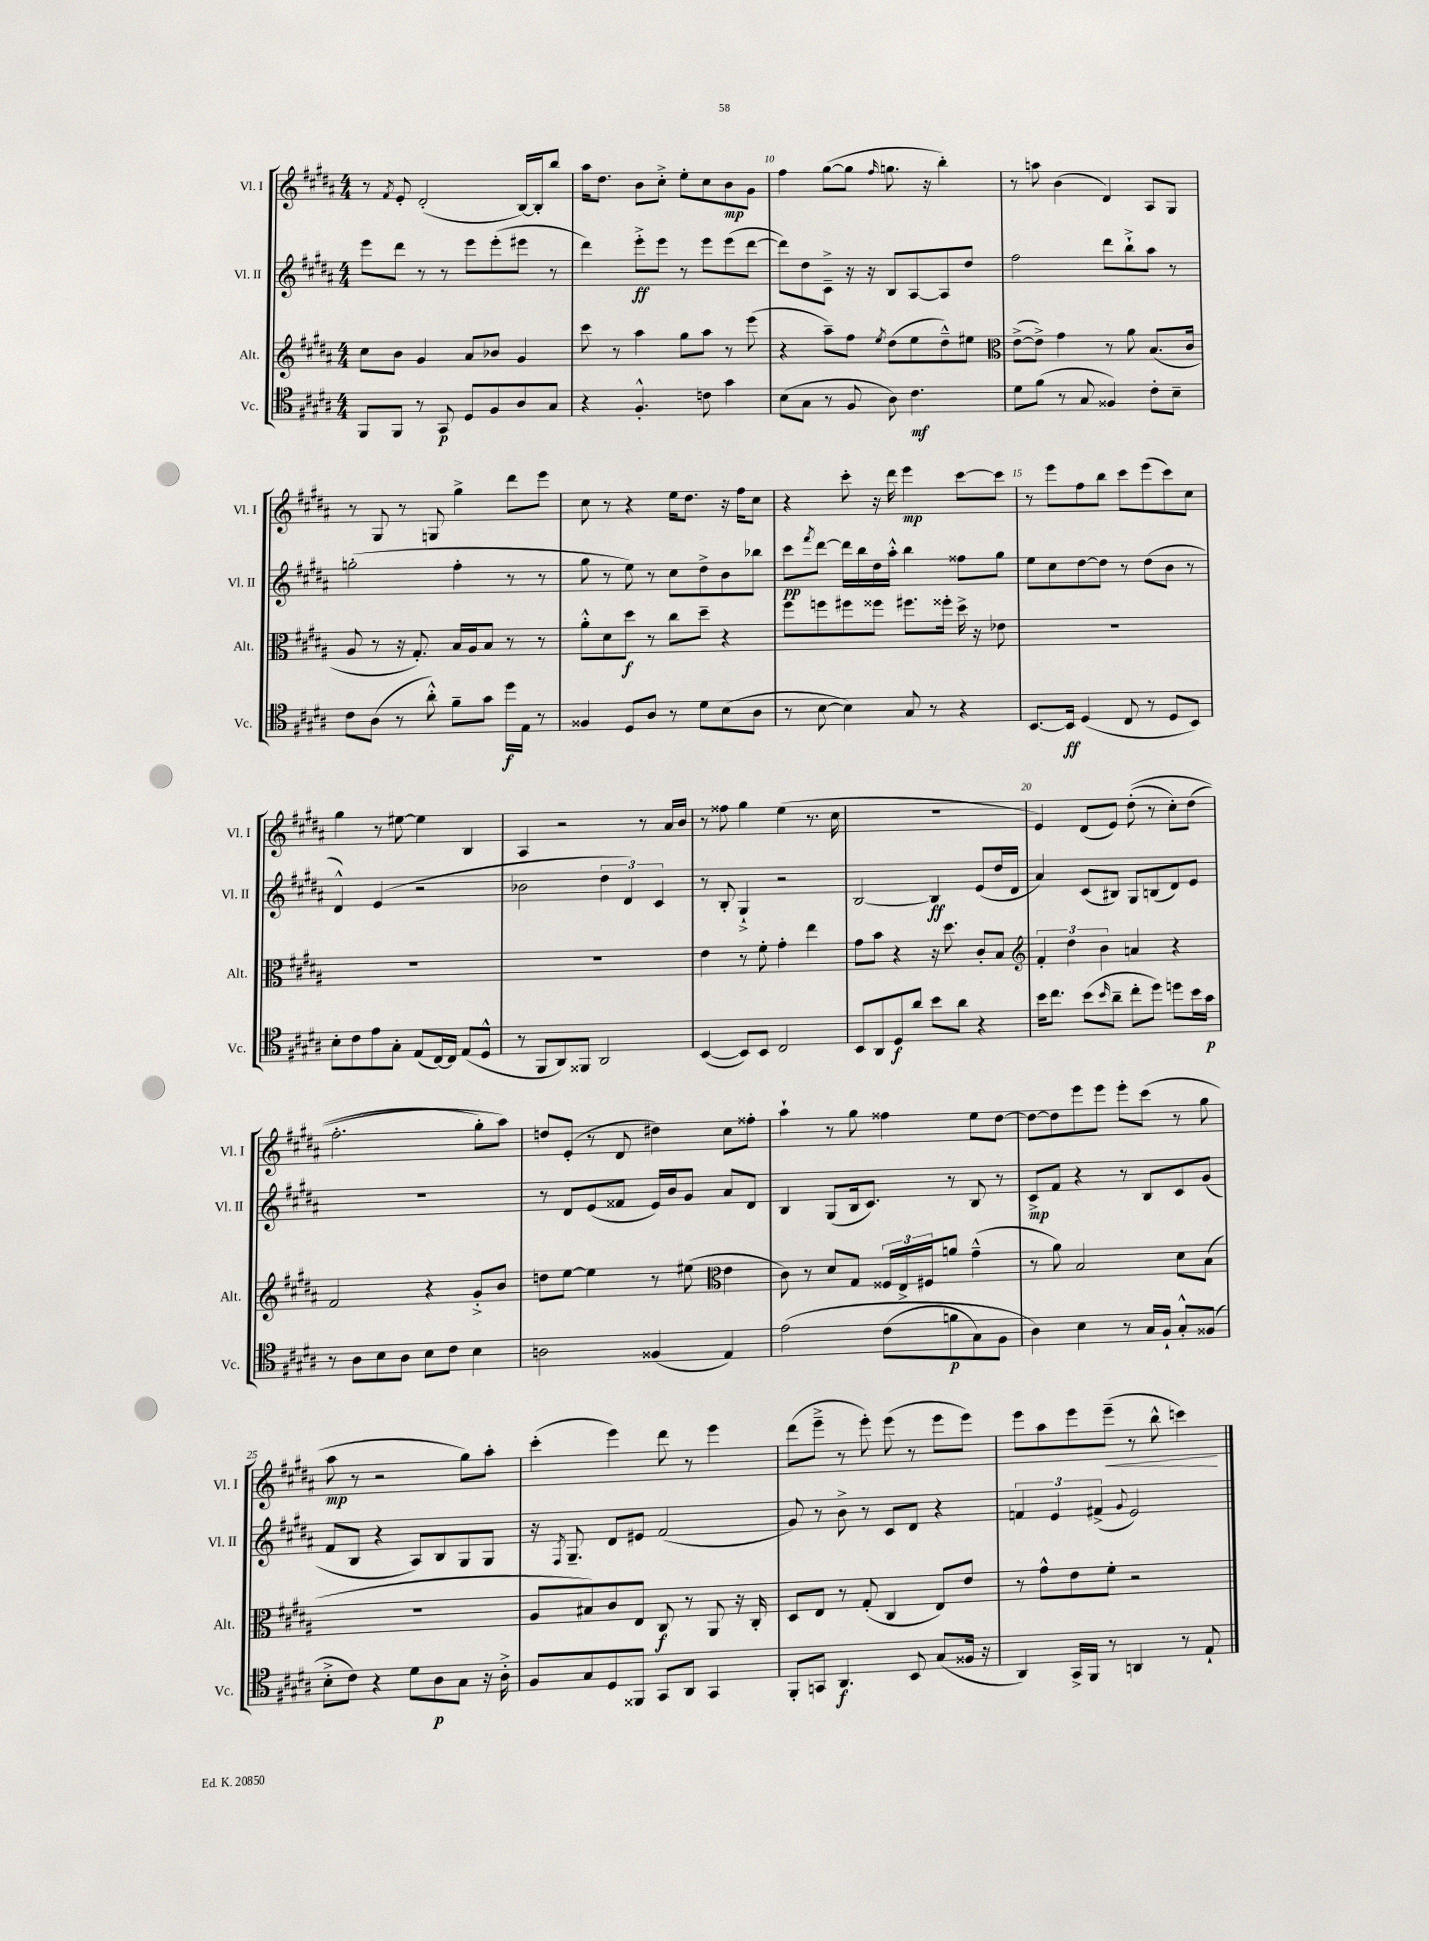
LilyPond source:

<<
\new StaffGroup <<
\new Staff = "s0" \with { instrumentName = "Vl. I" shortInstrumentName = "Vl. I" } {
    \clef treble \key b \major \numericTimeSignature \time 4/4
    r8 \acciaccatura { fis'8 } e'8-. dis'2-.( b16~) b16-. b''8 |
    ais''16 dis''8. b'8 cis''8-.-> e''8-. cis''8 b'8\mp gis'8 |
    fis''4 gis''8~( gis''8 \grace { fis''16 } g''8. r16 b''4-.) |
    r8 a''8 b'4( dis'4) ais8 gis8 |
    r8 gis8 r8 g8 gis''4-> dis'''8 e'''8 |
    cis''8 r8 r4 e''16 dis''8. r16 fis''16 cis''8 |
    r4 cis'''8-. r16 dis'''16 e'''4\mp cis'''8~ cis'''8 |
    r8 e'''8 fis''8 b''8 cis'''8 e'''8( cis'''8) cis''8 |
    gis''4 r8 eis''8~ eis''4 b4 |
    ais4 r2 r8 ais'16 b'16 |
    r8 fisis''8 gis''4 e''4( r8. cis''16 |
    R1 |
    e'4) dis'8( e'8) dis''8-.(\( r8 cis''8-.) dis''8( |
    fis''2.-. gis''8-.\) ais''8) |
    d''8 e'8-.( r8 dis'8 dis''4) cis''8 fisis''8-. |
    ais''4-! r8 gis''8 fisis''4 e''8 dis''8~ |
    dis''8~ dis''8 e'''8 e'''8 e'''8-. cis'''8( r8 gis''8 |
    ais''8\mp r8 r2 gis''8) ais''8-. |
    cis'''4-.( e'''4) dis'''8 r8 e'''4 |
    dis'''8( e'''8---> r8 e'''8-.) e'''8( r8 e'''8 e'''8) |
    e'''8 ais''8 e'''8 e'''8--\<( r8 b''8-^ c'''4\!) \bar "|." |
}
\new Staff = "s1" \with { instrumentName = "Vl. II" shortInstrumentName = "Vl. II" } {
    \clef treble \key b \major \numericTimeSignature \time 4/4
    e'''8 dis'''8 r8 r8 e'''8 e'''8-.( eis'''8 r8 |
    dis'''4) e'''8-.->\ff e'''8 r8 e'''8 e'''8( dis'''8~ |
    dis'''8) dis''8 cis'8---> r16 r16 b8 ais8~ ais8 dis''8 |
    fis''2 dis'''8 b''8-!-> ais''8 r8 |
    g''2-.( fis''4-. r8 r8 |
    gis''8 r8 e''8) r8 cis''8 dis''8-> b'8 bes''8 |
    cis'''8\pp \acciaccatura { fis'''8 } dis'''8~ dis'''16 b''16 dis''16 ais''16-.-^ b''4 fisis''8 gis''8 |
    e''8 cis''8 dis''8~ dis''8 r8 dis''8( b'8 r8 |
    dis'4-^) e'4( r2 |
    bes'2 \tuplet 3/2 { dis''4 dis'4) cis'4 } |
    r8 b8-. gis4-!-> r2 |
    b2~ b4\ff e'8( dis''16 dis'16 |
    ais'4) cis'8( bis8) gis8 b8( dis'8) e'8 |
    R1 |
    r8 dis'8 e'8( fisis'8 e'16) b'16 gis'8 ais'8 dis'8 |
    b4 gis8( b16 cis'8.) r8 b8 r8 |
    cis'8->\mp fis'8 r4 r8 b8 cis'8 gis'8( |
    fis'8 b8 r4 ais8) b8 gis8 gis8 |
    r16 \acciaccatura { fis8 } gis8.-- dis'8 eis'8 fis'2( |
    gis'8) r8 b'8-> r8 cis'8 dis'8 r4 |
    \tuplet 3/2 { f'4 e'4 fis'4->( } \appoggiatura { gis'8 } e'2) \bar "|." |
}
\new Staff = "s2" \with { instrumentName = "Alt." shortInstrumentName = "Alt." } {
    \clef treble \key b \major \numericTimeSignature \time 4/4
    cis''8 b'8 gis'4 ais'8 bes'8 gis'4 |
    cis'''8 r8 ais''4 gis''8 ais''8 r8 e'''8( |
    r4 ais''8--) fis''8 \acciaccatura { e''8 } dis''8( e''8 dis''8---^) eis''8 |
    \clef alto e'8~->( e'8->) gis'4 r8 ais'8 b8.( cis'16 |
    ais8 r8 r16 gis8.-.) b16 ais16 b8 r8 r8 |
    ais'8-.-^ dis'8 dis''8\f r8 cis''8 dis''8-- r4 |
    fis''8 f''8 fis''8 fisis''8 fis''8. fisis''16-. dis''16-> r16 ees'8 |
    R1 |
    R1 |
    R1 |
    e'4 r8 fis'8-. gis'4-. e''4 |
    gis'8 b'8 r4 r16 dis''8. cis'8-. b8 |
    \clef treble \tuplet 3/2 { fis'4-. dis''4 b'4 } a'4 r4 |
    fis'2 r4 gis'8-.-> b'8 |
    d''8 e''8~ e''4 r8 eis''8( \clef alto e'4 |
    cis'8) r8 dis'8 gis8 \tuplet 3/2 { fisis16 e16-> fis16 } a'8 gis'4---^( |
    r8 ais'8) b2 dis'8 b8( |
    R1 |
    ais8 bis8) cis'8 e8 cis8\f r8 ais,8 r16 cis16-. |
    dis8 e8 r8 gis8-.( cis4 e8) e'8 |
    r8 gis'8-^ e'8 fis'8-. r2 \bar "|." |
}
\new Staff = "s3" \with { instrumentName = "Vc." shortInstrumentName = "Vc." } {
    \clef tenor \key b \major \numericTimeSignature \time 4/4
    fis,8 fis,8 r8 gis,8\p dis8 fis8 ais8 gis8 |
    r4 fis4.-.-^ c'8 gis'4 |
    b8( gis8 r8 fis8 ais8) cis'4.\mf |
    dis'8 fis'8( r8 gis8 fisis4) cis'8-. b8-- |
    cis'8 ais8( r8 ais'8-.-^) fis'8-- gis'8 dis''16\f e16 r8 |
    fisis4 dis8 ais8 r8 dis'8 b8( ais8 |
    r8 b8~ b4) gis8 r8 r4 |
    b,8.~ b,16\ff dis4( cis8 r8 dis8 b,8) |
    b8-. cis'8 e'8 gis8-. e8( cis16~) cis16 e8( dis8-^ |
    r8 fis,8 ais,8) fisis,8 ais,2 |
    b,4~( b,8) b,8 cis2 |
    b,8 ais,8 dis8\f ais'8 b'8 ais'8 r4 |
    b'16 cis''8. b'8( \grace { b'16 } ais'8-- cis''8-. dis''8) d''8 b'16 gis'16\p |
    r8 ais8 b8 ais8 b8 cis'8 b4 |
    a2 fisis4( e4) |
    e'2\( cis'8( f'8\p gis8) fis8 |
    ais4\) b4 r8 gis16 fis16-! gis8-.-^ fisis8( |
    b8-.-> cis'8) r4 dis'8 ais8\p gis8 r16 ais16-.-> |
    fis8 gis8 dis8 fisis,8 gis,8 ais,8 gis,4 |
    fis,8-. g,8 ais,4.\f b,8 gis8( fisis16 r16 |
    ais,4) gis,16-> fis,16 r8 a,4 r8 e8-! \bar "|." |
}
>>
>>
\layout { \context { \Score currentBarNumber = #8 \override BarNumber.break-visibility = ##(#f #t #t) barNumberVisibility = #(every-nth-bar-number-visible 5) } }
